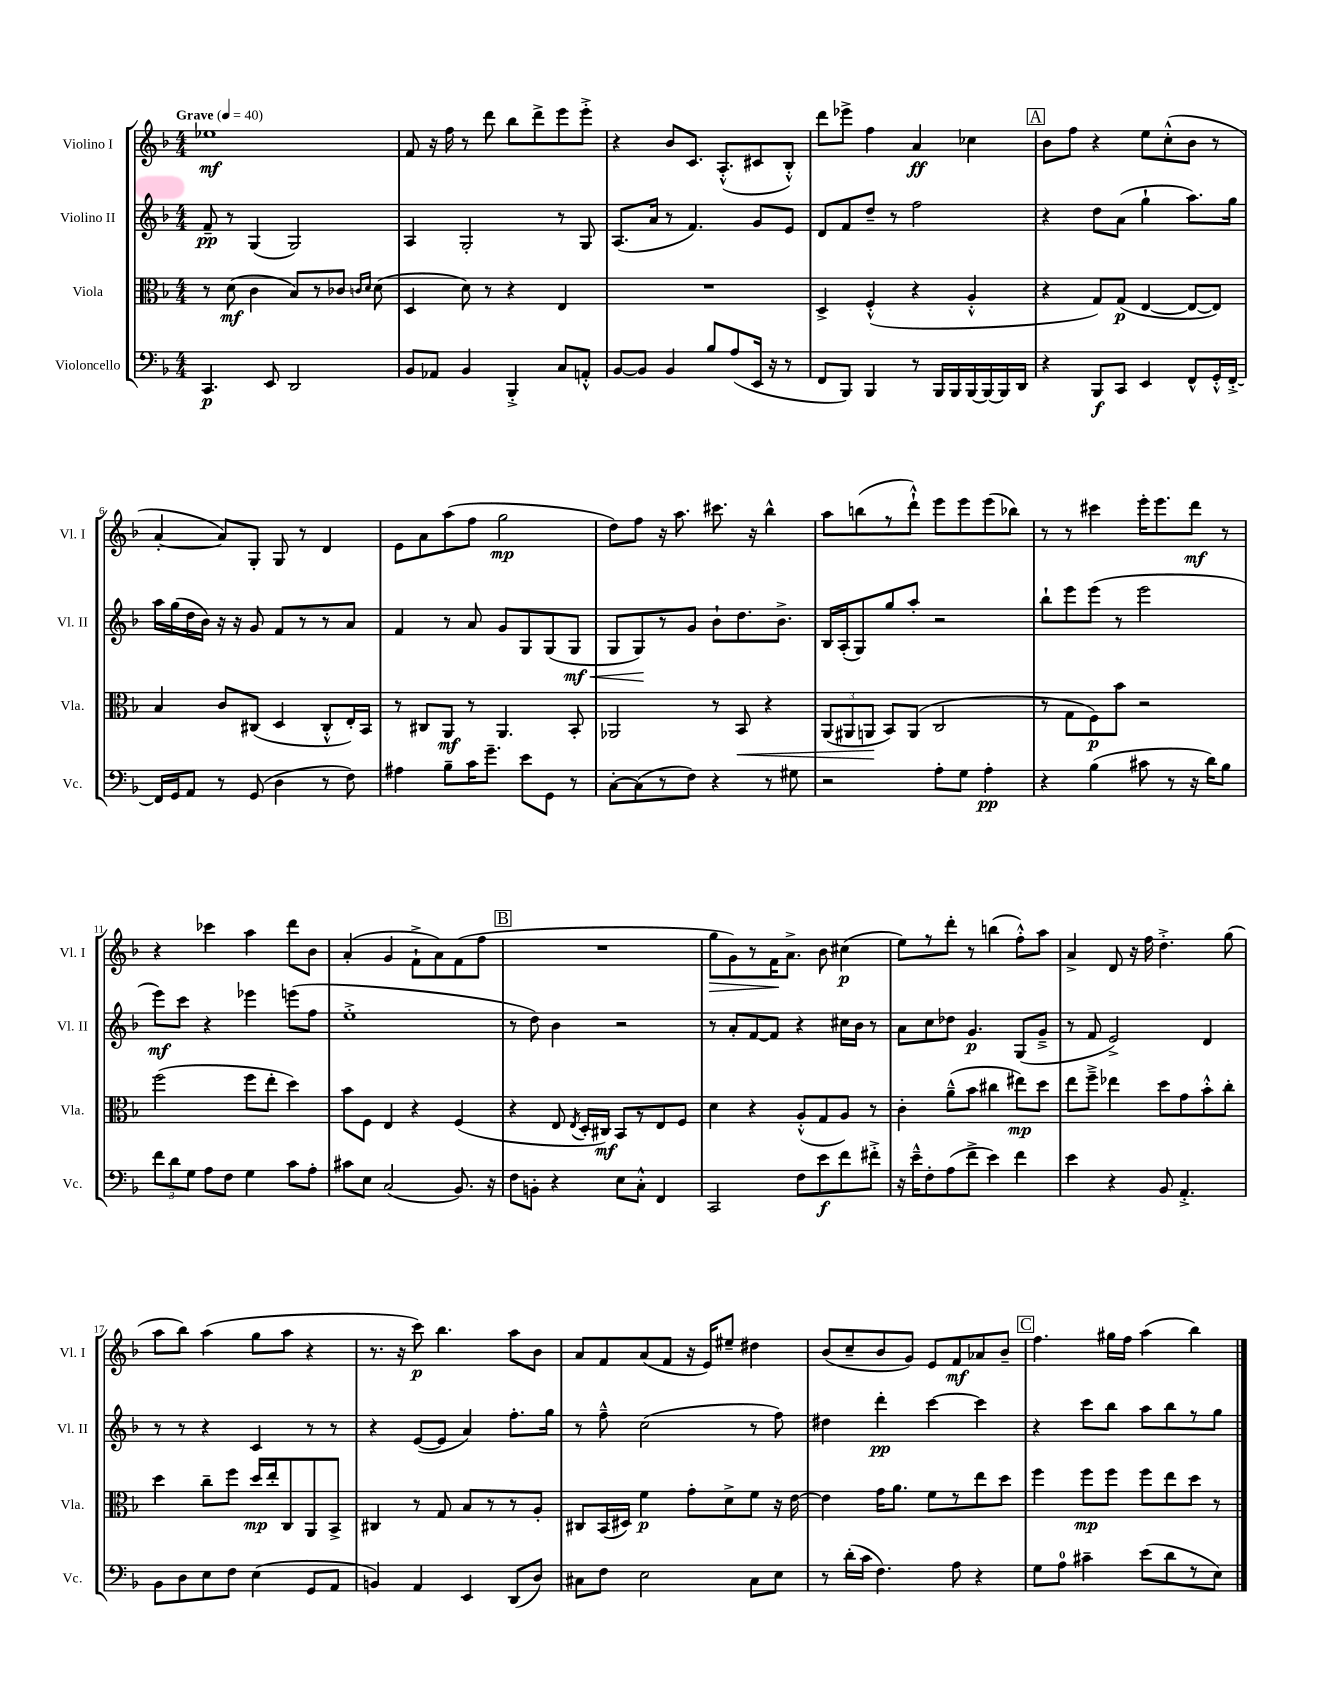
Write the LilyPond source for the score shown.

<<
\new StaffGroup <<
\new Staff = "s0" \with { instrumentName = "Violino I" shortInstrumentName = "Vl. I" } {
    \clef treble \key f \major \numericTimeSignature \time 4/4 \tempo "Grave" 4 = 40
    \autoBeamOff ees''1\mf |
    f'8 r16 f''16 r8 d'''8 bes''8[ d'''8-> e'''8 e'''8]-.-> |
    r4 bes'8[ c'8.] a8.[-.-^( cis'8 bes8]-.-^) |
    d'''8[ ees'''8]-> f''4 a'4\ff ces''4 |
    \mark \markup { \box "A" } bes'8[ f''8] r4 e''8[ c''8-.-^( bes'8] r8 |
    a'4~-. a'8[) g8]-. g8 r8 d'4 |
    e'8[ a'8 a''8( f''8] g''2\mp |
    d''8[) f''8] r16 a''8. cis'''8. r16 bes''4-^ |
    a''8[ b''8( r8 d'''8]-!-^) e'''8[ e'''8 e'''8( bes''8]) |
    r8 r8 cis'''4 e'''16[-. e'''8. d'''8]\mf r8 |
    r4 ces'''4 a''4 d'''8[ bes'8] |
    a'4-.( g'4 f'8[-!-> a'8) f'8( f''8] |
    \mark \markup { \box "B" } R1 |
    g''8[\> g'8) r8 f'16\! a'8.]-> bes'8 cis''4\p( |
    e''8[) r8 d'''8]-. r8 b''4( f''8[-.-^) a''8] |
    a'4-> d'8 r16 f''16 d''4.-.-> g''8( |
    a''8[ bes''8]) a''4( g''8[ a''8] r4 |
    r8. r16 c'''8\p) bes''4. a''8[ bes'8] |
    a'8[ f'8 a'8( f'8] r16 e'16[) eis''8]-- dis''4 |
    bes'8[( c''8-- bes'8 g'8]) e'8[ f'8\mf aes'8 bes'8]-- |
    \mark \markup { \box "C" } f''4. gis''16[ f''16] a''4( bes''4) \bar "|." |
}
\new Staff = "s1" \with { instrumentName = "Violino II" shortInstrumentName = "Vl. II" } {
    \clef treble \key f \major \numericTimeSignature \time 4/4
    \autoBeamOff f'8--\pp r8 g4( g2) |
    a4 g2-. r8 g8 |
    a8.[( a'16] r8 f'4.) g'8[ e'8] |
    d'8[ f'8 d''8]-- r8 f''2 |
    \mark \markup { \box "A" } r4 d''8[ a'8]( g''4-! a''8.[) g''16] |
    a''16[ g''16( d''16 bes'16]) r16 r16 g'8 f'8[ r8 r8 a'8] |
    f'4 r8 a'8 g'8[ g8 g8( g8]\mf\< |
    g8[ g8\!) r8 g'8] bes'8[-! d''8. bes'8.]-> |
    bes16[ a16-.( g8) g''8 a''8]-. r2 |
    bes''8[-! e'''8 e'''8]( r8 e'''2 |
    e'''8[\mf) c'''8] r4 ees'''4 e'''8[( f''8] |
    e''1-.-> |
    \mark \markup { \box "B" } r8 d''8) bes'4 r2 |
    r8 a'8[-. f'8~ f'8] r4 cis''16[ bes'16] r8 |
    a'8[ c''8 des''8] g'4.\p g8[( g'8]---> |
    r8 f'8 e'2->) d'4 |
    r8 r8 r4 c'4 r8 r8 |
    r4 e'8[~( e'8] a'4) f''8.[-. g''16] |
    r8 f''8---^ c''2( r8 f''8) |
    dis''4 d'''4-.\pp c'''4~ c'''4 |
    \mark \markup { \box "C" } r4 c'''8[ bes''8] a''8[ bes''8 r8 g''8] \bar "|." |
}
\new Staff = "s2" \with { instrumentName = "Viola" shortInstrumentName = "Vla." } {
    \clef alto \key f \major \numericTimeSignature \time 4/4
    \autoBeamOff r8 d'8\mf( c'4 bes8[) r8 ces'8] \grace { c'16[ d'16] } d'8( |
    d4 d'8) r8 r4 e4 |
    R1 |
    d4-> f4-.-^( r4 a4-.-^ |
    \mark \markup { \box "A" } r4 g8[) g8]\p( e4~ e8[~ e8]) |
    bes4 c'8[ cis8]( d4 cis8[-.-^ e16-.) bes,16] |
    r8 cis8[ a,8]\mf r8 a,4. bes,8-. |
    aes,2 r8 bes,8\< r4 |
    \tuplet 3/2 { a,8[( ais,8 a,8]\! } bes,8[) a,8]( c2 |
    r8 g8[ f8\p) bes'8] r2 |
    f''2( f''8[ e''8]-. d''4) |
    bes'8[ f8] e4 r4 f4( |
    \mark \markup { \box "B" } r4 e8 \acciaccatura { e8 } d16[-. cis16]\mf) bes,8[ r8 e8 f8] |
    d'4 r4 a8[-.-^( g8 a8]) r8 |
    c'4-. a'8[---^( bes'8] cis''4 eis''8[\mp) d''8] |
    e''8[ f''8]---> ees''4 d''8[ g'8 bes'8-.-^ c''8]-. |
    d''4 c''8[-- f''8] d''16[\mp e''16-. c8 a,8 bes,8]-> |
    cis4 r8 g8 bes8[ r8 r8 a8]-. |
    cis8[ bes,16( dis16]) f'4\p g'8[-. d'8-> f'8] r16 e'16~ |
    e'4 g'16[ a'8.] f'8[ r8 e''8 d''8] |
    \mark \markup { \box "C" } f''4 f''8[\mp f''8] f''8[ e''8 d''8] r8 \bar "|." |
}
\new Staff = "s3" \with { instrumentName = "Violoncello" shortInstrumentName = "Vc." } {
    \clef bass \key f \major \numericTimeSignature \time 4/4
    \autoBeamOff c,4.\p e,8 d,2 |
    bes,8[ aes,8] bes,4 bes,,4-.-> c8[ a,8]-.-^ |
    bes,8[~ bes,8] bes,4 bes8[ a8( e,16] r16 r8 |
    f,8[ bes,,8]) bes,,4 r8 bes,,16[ bes,,16 bes,,16~ bes,,16~ bes,,16 d,16] |
    \mark \markup { \box "A" } r4 bes,,8[\f c,8] e,4 f,8[-^ g,16-.-^ f,16]~-.-> |
    f,16[ g,16 a,8] r8 g,8( d4 r8 f8) |
    ais4 bes8[-- c'16 g'8.]-- e'8[ g,8] r8 |
    c8[~-. c8( r8 f8]) r4 r8 gis8 |
    r2 a8[-. g8] a4-.\pp |
    r4 bes4( cis'8 r8 r16 d'16[) bes8] |
    \tuplet 3/2 { f'8[ d'8 g8] } a8[ f8] g4 c'8[ a8]-. |
    cis'8[ e8] c2( bes,8.) r16 |
    \mark \markup { \box "B" } f8[ b,8]-. r4 e8[ c8]-.-^ f,4 |
    c,2 f8[ e'8\f f'8 fis'8]-.-> |
    r16 e'16[---^ f8-. a8( f'8]-> e'4) f'4 |
    e'4 r4 bes,8 a,4.-.-> |
    bes,8[ d8 e8 f8] e4( g,8[ a,8] |
    b,4) a,4 e,4 d,8[( d8]) |
    cis8[ f8] e2 cis8[ e8] |
    r8 d'16[-.( c'16] f4.) a8 r4 |
    \mark \markup { \box "C" } g8[ a8]-0 cis'4-- e'8[( d'8 r8 e8]) \bar "|." |
}
>>
>>
